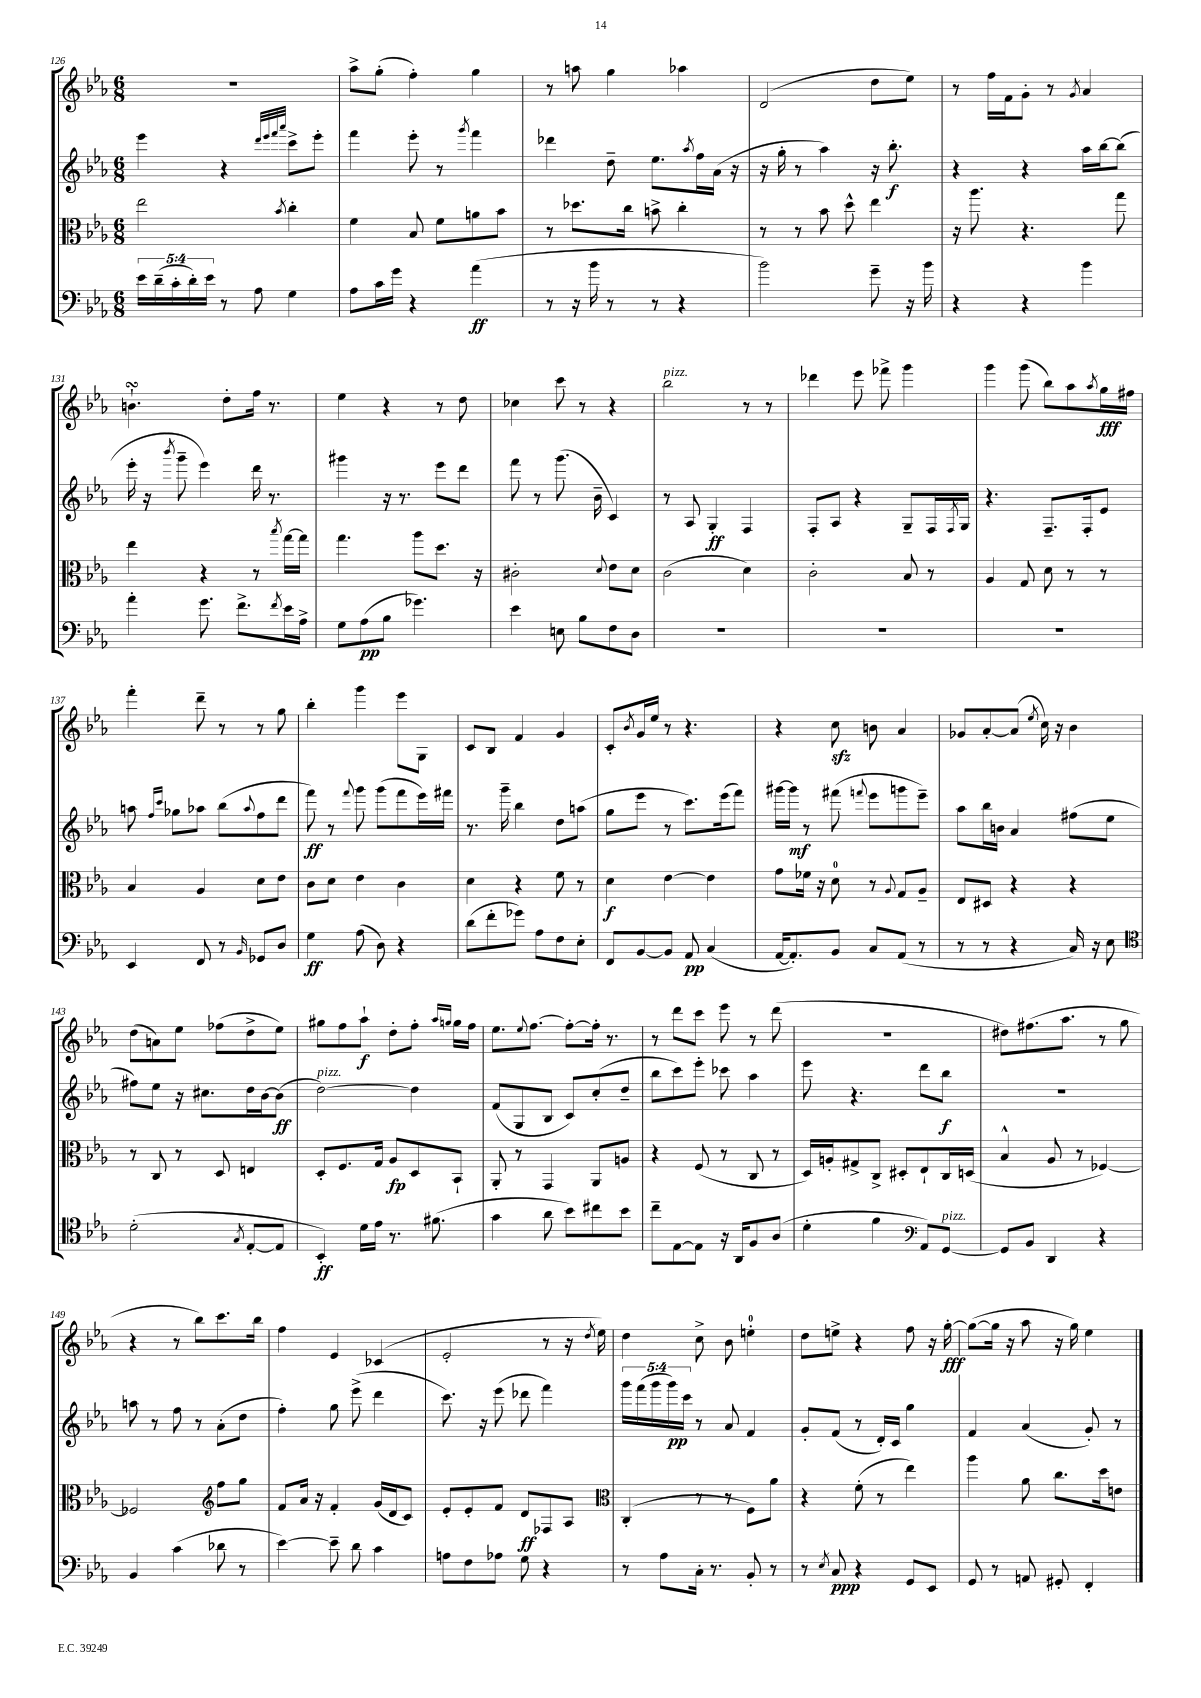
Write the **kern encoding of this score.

**kern	**kern	**kern	**kern
*staff4	*staff3	*staff2	*staff1
*clefF4	*clefC3	*clefG2	*clefG2
*k[b-e-a-]	*k[b-e-a-]	*k[b-e-a-]	*k[b-e-a-]
*M6/8	*M6/8	*M6/8	*M6/8
20e-	2ee-	4eee-	2.r
(20d~	.	.	.
20c'	.	.	.
20d')	.	.	.
20e-	.	.	.
8r	.	4r	.
8A-	.	.	.
.	.	32qqddd	.
.	.	32qqeee-	.
.	.	32qqfff	.
.	8qb-	32qqaaa-	.
4G	4cc'	8ccc^	.
.	.	8eee-'	.
=	=	=	=
8A-	4f	4fff	8aa-^
16c	.	.	(8gg'
16g	.	.	.
4r	8B-	8eee-'	4ff')
.	8f	8r	.
.	.	8qggg	.
(4a-	8a	4fff	4gg
.	8b-	.	.
=	=	=	=
8r	8r	4ddd-	8r
16r	8.dd-	.	8aa
16b-	.	.	.
8r	.	8dd~	4gg
.	16cc	.	.
8r	8b^	8.ee-	.
4r	4cc'	.	4aa-
.	.	8qaa-	.
.	.	16ff	.
.	.	(16a-	.
.	.	16r	.
=	=	=	=
2b-)	8r	16r	(2d
.	.	16gg'	.
.	8r	8r	.
.	8b-	4aa-)	.
.	8dd^^	.	.
8g~	4ee-	16r	8dd
.	.	8.bb-'	.
16r	.	.	8ee-)
16b-	.	.	.
=	=	=	=
4r	16r	4r	8r
.	8.aa-	.	.
.	.	.	16ff
.	.	.	16f
4r	4.r	4r	8g'
.	.	.	8r
.	.	.	8qg
4b-	.	16aa-	4a-
.	.	[16bb-	.
.	8gg	(8bb-]	.
=	=	=	=
4a-'	4ee-	16eee-'	4.b`
.	.	16r	.
.	.	8qbbb-	.
.	.	8ggg~	.
8.g	4r	4eee-)	.
.	.	.	8dd'
8.f^	.	.	.
.	8r	16ddd	16ff
.	.	8.r	8.r
8qf	8qbb-	.	.
16e-	[16gg	.	.
16A-^	16gg]	.	.
=	=	=	=
8G	4.gg	4ggg#	4ee-
(8A-	.	.	.
8B-	.	16r	4r
.	.	8.r	.
4.g-)	8aa-	.	.
.	8.dd	8eee-	8r
.	.	8ddd	8dd
.	16r	.	.
=	=	=	=
4e-	2c#'	8fff	4cc-
.	.	8r	.
8E	.	(8.ggg	8ccc
8B-	.	.	8r
.	.	16b-~	.
.	8qqd	.	.
8F	8e-	4c)	4r
8D	8d	.	.
=	=	=	=
2.r	(2c	8r	2bb-
.	.	8A-	.
.	.	4G'	.
.	4d)	4F	8r
.	.	.	8r
=	=	=	=
2.r	2c'	8F'	4ddd-
.	.	8A-	.
.	.	4r	8eee-
.	.	.	8fff-^
.	8B-	8G~	4ggg
.	8r	16F	.
.	.	8qF	.
.	.	16G	.
=	=	=	=
2.r	4A-	4.r	4ggg
.	8G	.	(8ggg
.	8d	8.F~	8bb-)
.	8r	.	8aa-
.	.	16F'	.
.	.	.	8qaa-
.	8r	8e-	16gg
.	.	.	16ff#
=	=	=	=
4EE-	4B-	8aa	4fff'
.	.	16qqff	.
.	.	16qqccc	.
.	.	8gg-	.
8FF	4A-	8aa-	8ddd~
8r	.	(8bb-	8r
16qqBB-	.	8qqaa-	.
8GG-	8d	8ff	8r
8D	8e-	8ddd	8gg
=	=	=	=
4G	8c	8fff)	4bb-'
.	8d	8r	.
.	.	8qqfff	.
(8A-	4e-	8ggg	4ggg
8D)	.	(8ggg	.
4r	4c	8fff	8eee-
.	.	16eee-)	8G
.	.	16fff#	.
=	=	=	=
(8d	4d	8.r	8c
8f'	.	.	8B-
.	.	16ggg~	.
8g-)	4r	4bb-	4f
8A-	.	.	.
8F	8f	8dd	4g
8E-'	8r	(8aa	.
=	=	=	=
8FF	4d	8gg	8c'
.	.	.	8qb-
[8BB-	.	8eee-	16g
.	.	.	16ee-
8BB-]	[4e-	8r	8r
8AA-	.	8.ccc)	4.r
(4C	4e-]	.	.
.	.	(16eee-	.
.	.	8fff)	.
=	=	=	=
[16AA-	8g	[16ggg#	4r
8.AA-'])	.	16ggg#]	.
.	16f-	8r	.
.	16r	.	.
8BB-	8d	(8fff#	8cc
.	.	8qqfff	.
8C	8r	8eee-	8b
.	8qqA-	.	.
(8AA-	8G	8ggg	4a-
8r	8A-~	8eee-~)	.
=	=	=	=
8r	8E-	8aa-	8g-
8r	8D#	16bb-	[8a-'
.	.	16b	.
4r	4r	4a-	(8a-]
.	.	.	8qee-
.	.	.	16cc)
.	.	.	16r
16C)	4r	(8ff#	4b-
16r	.	.	.
8E-	.	8ee-	.
=	=	=	=
*clefC4	*	*	*
(2d'	8r	8ff#)	(8dd
.	8C	8ee-	8a)
.	8r	16r	8ee-
.	.	8.cc#	.
.	8D	.	(8ff-
8qG	.	.	.
[8E-'	4E	16dd	8dd^
.	.	[16b-	.
8E-]	.	(8b-]	8ee-)
=	=	=	=
4BB-')	8D'	[2dd)	8gg#
.	8.F	.	8ff
16d	.	.	8aa-`
16e-	16G	.	.
8.r	8A-	.	8dd'
.	8D	4dd]	8ff'
(8.f#	.	.	.
.	.	.	16qqaa-
.	.	.	16qqgg
.	8BB-`	.	16gg
.	.	.	16ff
=	=	=	=
4g	8AA-'	(8f	8.ee-
.	8r	8G	.
.	.	.	8qqee-
.	.	.	[8.ff
8a-	4GG	8B-	.
8b-)	.	8c)	8ff'_
8cc#	8AA-	(8cc'	16ff']
.	.	.	8.r
8b-	8A	8dd~	.
=	=	=	=
8cc~	4r	8bb-	8r
[8E-	.	8ccc)	8ddd
8E-]	(8F	8eee-'	8ccc
16r	8r	8ccc-	8eee-
16AA-	.	.	.
8F	8C	4aa-	8r
(8A-	8r	.	(8ddd
=	=	=	=
4d'	16D)	8eee-	2.r
.	16A'	.	.
.	8G#^	4.r	.
4f	8C^	.	.
.	8D#'	.	.
*clefF4	*	*	*
8AA-)	8E-`	8ddd	.
[8GG	16C	8bb-	.
.	(16D	.	.
=	=	=	=
8GG]	4B-^^	2.r	8dd#)
8BB-	.	.	(8.ff#
4DD	8A-	.	.
.	.	.	8.aa-
.	8r	.	.
4r	[4F-)	.	8r
.	.	.	8gg
=	=	=	=
4BB-	2F-]	8aa	4r
.	.	8r	.
(4c	.	8ff	8r
.	.	8r	8bb-)
*	*clefG2	*	*
8d-	8ff	(8a-'	8.ccc
8r	8gg	8dd	.
.	.	.	16bb-
=	=	=	=
[4e-)	8f	4ff')	4ff
.	16a-	.	.
.	16r	.	.
8e-~]	4f'	8gg	4e-
8d	.	(8eee-^	.
4c	(16g	4ddd	(4c-
.	16d	.	.
.	8c)	.	.
=	=	=	=
8A	8e-'	8.ccc)	2e-'
8F	8e-'	.	.
.	.	16r	.
8A-	8f	(8eee-	.
8G	8d	8ddd-	.
4r	8F-	4fff)	8r
.	8A-	.	16r
.	.	.	8qdd
.	.	.	16ee-)
=	=	=	=
*	*clefC3	*	*
8r	(4C'	20ggg	4dd
.	.	(20fff	.
.	.	20ggg	.
8A-	.	.	.
.	.	20ggg)	.
.	.	20ccc	.
16C'	8r	8r	8cc^
8.r	.	.	.
.	8r	8a-	8b-
8BB-'	8F)	4f	4ee'
8r	8a-	.	.
=	=	=	=
8r	4r	8g'	8dd
8qE-	.	.	.
8C	.	(8f	8ee^
4r	(8f'	8r	4r
.	8r	16d')	.
.	.	16c	.
8GG	4ee-)	4gg	8ff
8EE-	.	.	16r
.	.	.	[16gg'
=	=	=	=
8GG	4aa-	4f	(8gg_
8r	.	.	16gg]
.	.	.	16r
8AA	8a-	(4a-	8aa-
8GG#'	8.cc	.	16r
.	.	.	16gg)
4FF'	.	8g')	4ee-
.	16dd	.	.
.	8e	8r	.
==	==	==	==
*-	*-	*-	*-
